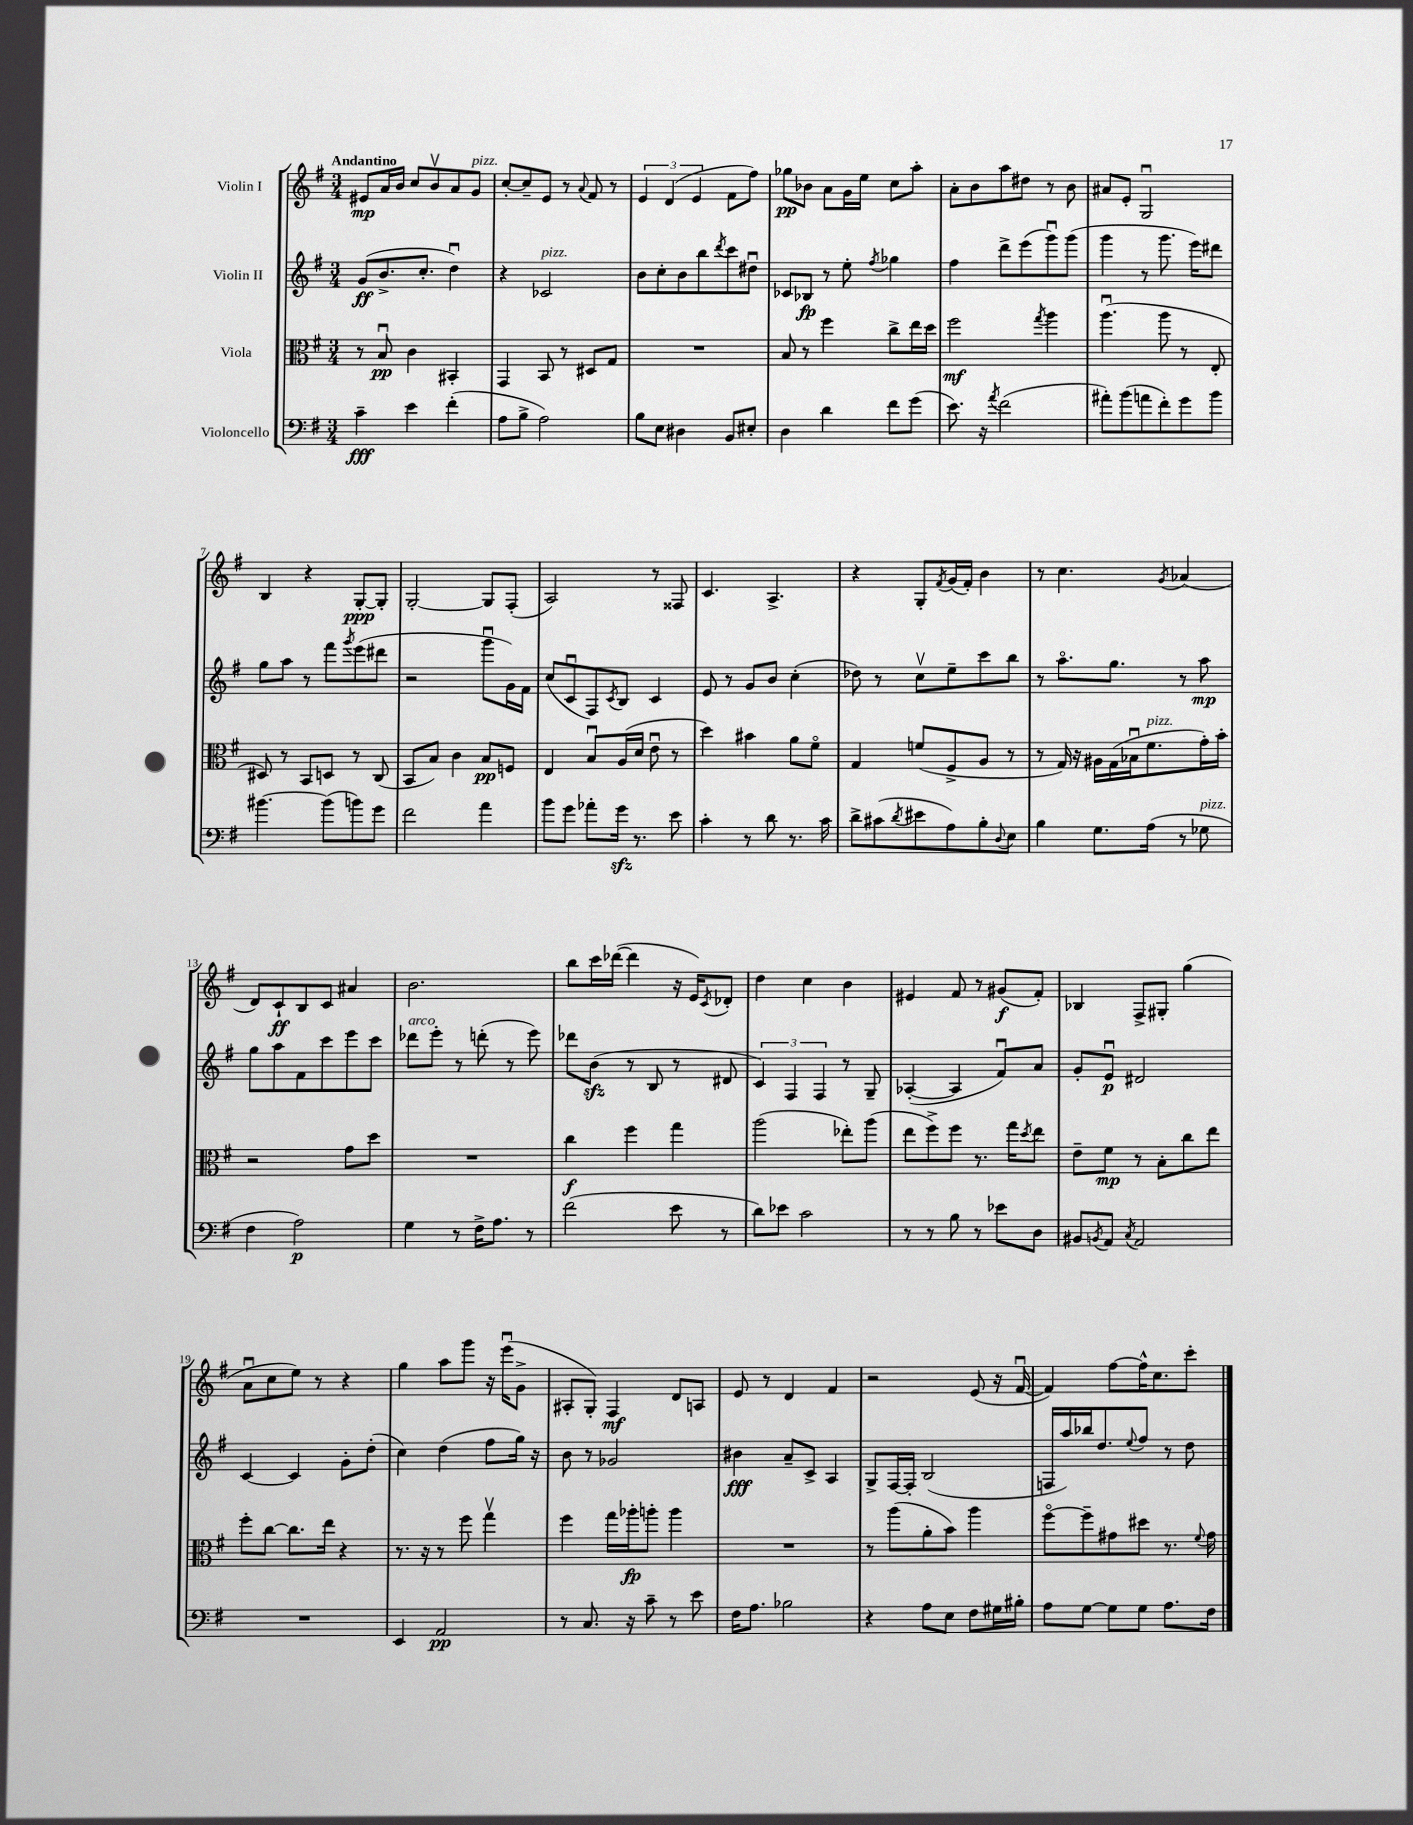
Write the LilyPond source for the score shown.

<<
\new StaffGroup <<
\new Staff = "s0" \with { instrumentName = "Violin I" } {
    \clef treble \key g \major \numericTimeSignature \time 3/4 \tempo "Andantino"
    eis'8\mp a'16 b'16 c''8 b'8\upbow a'8 g'8^\markup { \italic "pizz." } |
    c''8~-. c''8-- e'8 r8 \appoggiatura { a'8 } fis'8 r8 |
    \tuplet 3/2 { e'4 d'4( e'4 } fis'8 fis''8) |
    ges''8\pp bes'8 a'8 g'16 e''16 c''8 a''8-. |
    a'8-. b'8 a''8 dis''8 r8 b'8 |
    ais'8 e'8-. g2\downbow |
    b4 r4 g8~-.\ppp g8-. |
    g2~-. g8 fis8-.( |
    a2) r8 fisis8 |
    c'4. a4.-> |
    r4 g8-. \acciaccatura { fis'8 } g'16( fis'16-.) b'4 |
    r8 c''4. \acciaccatura { g'8 } aes'4( |
    d'8) c'8-!\ff b8 c'8 ais'4 |
    b'2. |
    b''8 c'''16 des'''16~( des'''4 r16 e'16) \acciaccatura { c'8 } des'8-. |
    d''4 c''4 b'4 |
    eis'4 fis'8 r8 gis'8\f( fis'8-.) |
    bes4 fis8-> gis8-. g''4( |
    a'8\downbow c''8 e''8) r8 r4 |
    g''4 a''8 g'''8 r16 e'''16\downbow( g'8-> |
    ais8-. g8-.) fis4\mf d'8 a8 |
    e'8 r8 d'4 fis'4 |
    r2 e'8( r16 fis'16~\downbow |
    fis'4) fis''8~ fis''16-^ c''8. c'''8-. \bar "|." |
}
\new Staff = "s1" \with { instrumentName = "Violin II" } {
    \clef treble \key g \major \numericTimeSignature \time 3/4
    g'8\ff( b'8.-> c''8.-. d''4\downbow) |
    r4 ces'2^\markup { \italic "pizz." } |
    b'8 c''8-. b'8 b''8 \acciaccatura { d'''8 } c'''8 dis''8\downbow |
    ces'8 bes8\fp r8 e''8-. \acciaccatura { fis''8 } ges''4 |
    fis''4 d'''8-> e'''8( g'''8\downbow) g'''8( |
    g'''4 r8 g'''8. e'''16) dis'''8 |
    g''8 a''8 r8 fis'''8 \acciaccatura { g'''8 } e'''8( dis'''8 |
    r2 g'''8\downbow g'16) fis'16 |
    c''8( c'8\downbow fis8) \acciaccatura { c'8 } b8 c'4 |
    e'8 r8 g'8 b'8 c''4-.( |
    des''8) r8 c''8\upbow e''8-- c'''8 b''8 |
    r8 a''8.\flageolet g''8. r8 a''8\mp |
    g''8 a''8 fis'8 c'''8 e'''8 c'''8 |
    des'''8^\markup { \italic "arco" } e'''8-. r8 d'''8-.( r8 e'''8) |
    des'''8 b'8\sfz( r8 b8 r8 dis'8 |
    \tuplet 3/2 { c'4) fis4 fis4 } r8 g8-- |
    aes4~-.( aes4 fis'8\downbow) a'8 |
    g'8-. e'8\downbow\p dis'2 |
    c'4~ c'4 g'8-. d''8-.( |
    c''4) d''4( fis''8 g''16) r16 |
    b'8 r8 ges'2 |
    bis'4\fff a'8-- c'8-> a4 |
    g8-> fis16~ fis16-. b2( |
    f16 a''16) bes''16 d''8. \appoggiatura { e''8 } fis''8 r8 d''8 \bar "|." |
}
\new Staff = "s2" \with { instrumentName = "Viola" } {
    \clef alto \key g \major \numericTimeSignature \time 3/4
    r8 b8\downbow\pp c'4 bis,4-. |
    g,4 b,8 r8 dis8 g8 |
    R2. |
    b8 r8 fis''4 c''8-> e''16 d''16 |
    fis''2\mf \acciaccatura { g''8 } a''4 |
    a''4.\downbow( a''8 r8 e8-. |
    dis8) r8 b,8 d8 r8 c8( |
    b,8 b8) c'4 b8\pp f8 |
    e4 b8\downbow a16( d'16 e'8\downbow r8 |
    d''4) bis'4 a'8 fis'8\flageolet |
    g4 f'8( fis8-> a8 r8 |
    r8 g16) r16 ais16 g16( bes16\downbow fis'8.^\markup { \italic "pizz." } g'16-.) b'16-. |
    r2 g'8 d''8 |
    R2. |
    c''4\f fis''4 g''4 |
    a''2( ees''8-.) a''8( |
    e''8 fis''8->) fis''8 r8. g''16 \acciaccatura { d''8 } e''8 |
    e'8-- fis'8\mp r8 b8-. c''8 e''8 |
    fis''8-. c''8~ c''8. e''16 r4 |
    r8. r16 r8 fis''8 g''4\upbow |
    fis''4 g''16 aes''16-.\fp a''8-. a''4 |
    R2. |
    r8 a''8( a'8-. b'8) a''4 |
    fis''8~\flageolet fis''8-- gis'8 dis''8 r8. \appoggiatura { fis'8 } gis'16 \bar "|." |
}
\new Staff = "s3" \with { instrumentName = "Violoncello" } {
    \clef bass \key g \major \numericTimeSignature \time 3/4
    c'4--\fff e'4 fis'4-.( |
    a8 b8-> a2) |
    b8 e8 dis4 b,8 eis8-. |
    d4 d'4 fis'8 g'8( |
    e'8.) r16 \acciaccatura { a'8 } fis'2( |
    ais'8-.) b'8( a'8 fis'8-.) g'8 b'8 |
    bis'4.~ bis'8( b'8) g'8 |
    fis'2 a'4 |
    b'8 g'8 aes'8-. g'16\sfz r8. e'8 |
    c'4-. r8 d'8 r8. c'16 |
    d'8-> cis'8( \acciaccatura { d'8 } eis'8 a8) b8-. \appoggiatura { d8 } e8 |
    b4 g8. a16( r8 ges8^\markup { \italic "pizz." } |
    fis4 a2\p) |
    g4 r8 fis16-> a8. r8 |
    fis'2( e'8 r8 |
    d'8) ees'8 c'2 |
    r8 r8 b8 r8 ees'8 d8 |
    bis,8 \acciaccatura { b,8 } a,8 \acciaccatura { c8 } a,2 |
    R2. |
    e,4 a,2\pp |
    r8 c8. r16 c'8-- r8 e'8 |
    fis16 a8. bes2 |
    r4 a8 e8 fis8 gis16 bis16-. |
    a8 g8~ g8 g8 a8. fis16 \bar "|." |
}
>>
>>
